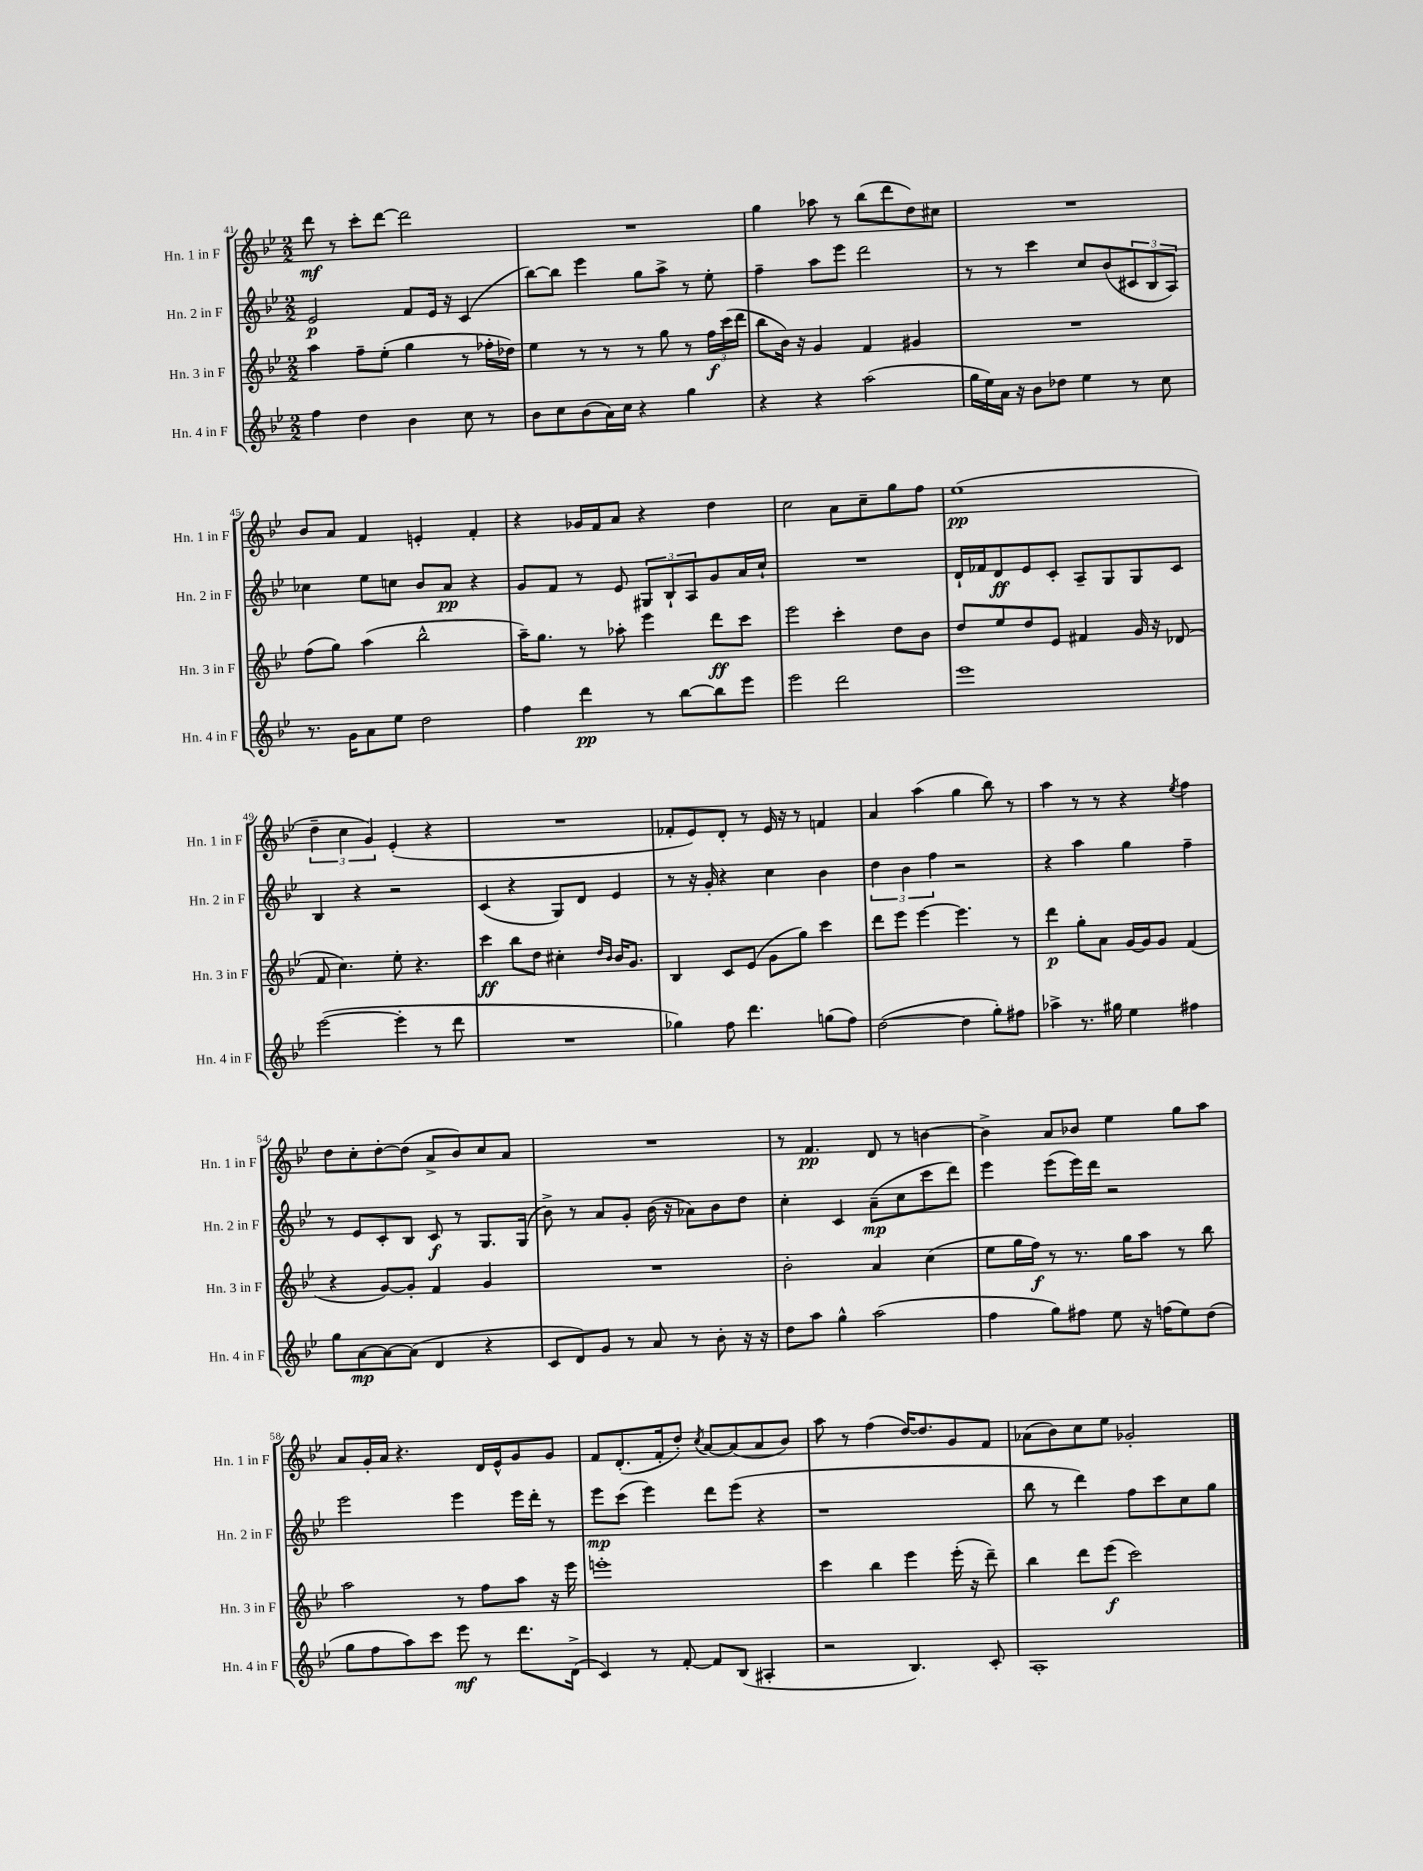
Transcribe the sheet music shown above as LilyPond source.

<<
\new StaffGroup <<
\new Staff = "s0" \with { instrumentName = "Hn. 1 in F" shortInstrumentName = "Hn. 1 in F" } {
    \clef treble \key bes \major \numericTimeSignature \time 2/2
    d'''8\mf r8 c'''8-. d'''8~ d'''2 |
    R1 |
    g''4 aes''8 r8 bes''8( d'''8 d''8) cis''8 |
    R1 |
    bes'8 a'8 f'4 e'4-. f'4-. |
    r4 ges'16 f'16 a'8 r4 d''4 |
    c''2 a'8 c''8-- g''8 f''8 |
    ees''1\pp( |
    \tuplet 3/2 { d''4-- c''4 g'4) } ees'4-.( r4 |
    R1 |
    fes'8-. ees'8) d'8-. r8 ees'16 r16 r8 f'4 |
    a'4 a''4( g''4 bes''8) r8 |
    a''4 r8 r8 r4 \acciaccatura { ees''8 } f''4 |
    d''8 c''8-. d''8~-. d''8( a'8-> bes'8) c''8 a'8 |
    R1 |
    r8 f'4.\pp d'8 r8 b'4~ |
    b'4-> a'8 bes'8 ees''4 g''8 a''8 |
    a'8 g'16-. a'16 r4. d'16 ees'16-^ g'8 g'8 |
    f'8 d'8.-.( f'16-. d''8-.) \acciaccatura { c''8 } a'8~ a'8( a'8 bes'8) |
    a''8 r8 f''4( d''16~) d''8. g'8 f'8 |
    aes'8( bes'8) c''8 ees''8 ges'2-. \bar "|." |
}
\new Staff = "s1" \with { instrumentName = "Hn. 2 in F" shortInstrumentName = "Hn. 2 in F" } {
    \clef treble \key bes \major \numericTimeSignature \time 2/2
    ees'2\p f'8 ees'16 r16 c'4( |
    bes''8~) bes''8 ees'''4 g''8 a''8-> r8 ees''8-. |
    f''4-- a''8 ees'''8 d'''2 |
    r8 r8 c'''4 c''8 bes'8( \tuplet 3/2 { cis'8 bes8 a8) } |
    ces''4 ees''8 c''8 bes'8 a'8\pp r4 |
    g'8 f'8 r8 ees'8 \tuplet 3/2 { gis8 bes8-! a8 } g'8 a'16 c''16-! |
    R1 |
    d'16-! fes'16 d'8\ff ees'8 c'8-. a8-- g8 g8 c'8 |
    bes4 r4 r2 |
    c'4( r4 g8) d'8 ees'4 |
    r8 r16 g'16-. r4 c''4 bes'4 |
    \tuplet 3/2 { d''4 bes'4 f''4 } r2 |
    r4 a''4 g''4 f''4-- |
    r8 ees'8 c'8-. bes8 c'8\f r8 g8. g16( |
    bes'8->) r8 a'8 g'8-. bes'16( r16 aes'8) bes'8 d''8 |
    c''4-. c'4 a'8--\mp( c''8 c'''8 d'''8) |
    ees'''4 ees'''8( ees'''16) d'''16 r2 |
    ees'''2 ees'''4 ees'''16 d'''16-. r8 |
    ees'''8\mp c'''8( ees'''4) d'''8 ees'''8( r4 |
    r1 |
    bes''8 r8 d'''4) f''8 c'''8 c''8 g''8 \bar "|." |
}
\new Staff = "s2" \with { instrumentName = "Hn. 3 in F" shortInstrumentName = "Hn. 3 in F" } {
    \clef treble \key bes \major \numericTimeSignature \time 2/2
    a''4 f''8-- ees''8-.( g''4 r8 fes''16-. des''16) |
    ees''4 r8 r8 r8 g''8 r8 \tuplet 3/2 { f''16\f c'''16( d'''16 } |
    bes''8 bes'16) r16 g'4 f'4 gis'4 |
    R1 |
    f''8( g''8) a''4( bes''2-^ |
    a''16--) g''8. r8 aes''8-. ees'''4 d'''8\ff c'''8 |
    ees'''2 c'''4-. d''8 bes'8 |
    d''8 ees''8 d''8 ees'8 fis'4 g'16 r16 des'8( |
    f'8 c''4.) ees''8-. r4. |
    c'''4\ff bes''8 d''8 cis''4-. \grace { d''16 bes'16 } bes'16 g'8. |
    bes4 c'8 ees'8( g'8 g''8) c'''4 |
    d'''8 ees'''8 ees'''4~ ees'''4. r8 |
    d'''4\p g''8-. a'8 g'16~ g'16 g'8 f'4( |
    r4 g'8~) g'8-. f'4 g'4 |
    R1 |
    bes'2-. a'4 c''4( |
    ees''8 g''16 f''16\f) r8 r8. g''16 a''8 r8 bes''8 |
    a''2 r8 f''8 a''8 r16 ees'''16 |
    e'''1-. |
    c'''4 bes''4 ees'''4 ees'''16-.( r16 d'''8--) |
    bes''4 d'''8 ees'''8\f( c'''2) \bar "|." |
}
\new Staff = "s3" \with { instrumentName = "Hn. 4 in F" shortInstrumentName = "Hn. 4 in F" } {
    \clef treble \key bes \major \numericTimeSignature \time 2/2
    f''4 d''4 bes'4 c''8 r8 |
    bes'8 c''8 bes'8( a'16) c''16 r4 g''4 |
    r4 r4 a''2( |
    g''16 ees''16) a'16 r16 bes'8 des''8 ees''4 r8 c''8 |
    r8. g'16 a'8 ees''8 d''2 |
    f''4 d'''4\pp r8 bes''8~ bes''8 ees'''8 |
    ees'''2 d'''2 |
    ees'''1 |
    ees'''2~( ees'''4-. r8 d'''8 |
    R1 |
    ges''4) f''8 d'''4. g''8( f''8) |
    d''2~( d''4 g''8-.) fis''8 |
    aes''4-> r8. gis''16 ees''4 fis''4 |
    g''8 a'8~\mp a'8~ a'8( d'4 r4 |
    c'8 d'8) g'8 r8 a'8 r8 bes'8-. r16 r16 |
    d''8 a''8 g''4-^ a''2( |
    f''4 g''8) fis''8 ees''8 r16 f''16( ees''8) d''8( |
    g''8 f''8 a''8) c'''8 ees'''8\mf r8 d'''8. d'16->( |
    c'4) r8 f'8~-. f'8 bes8( ais4-. |
    r2 bes4.) c'8-. |
    a1-. \bar "|." |
}
>>
>>
\layout { \context { \Score currentBarNumber = #41 } }
